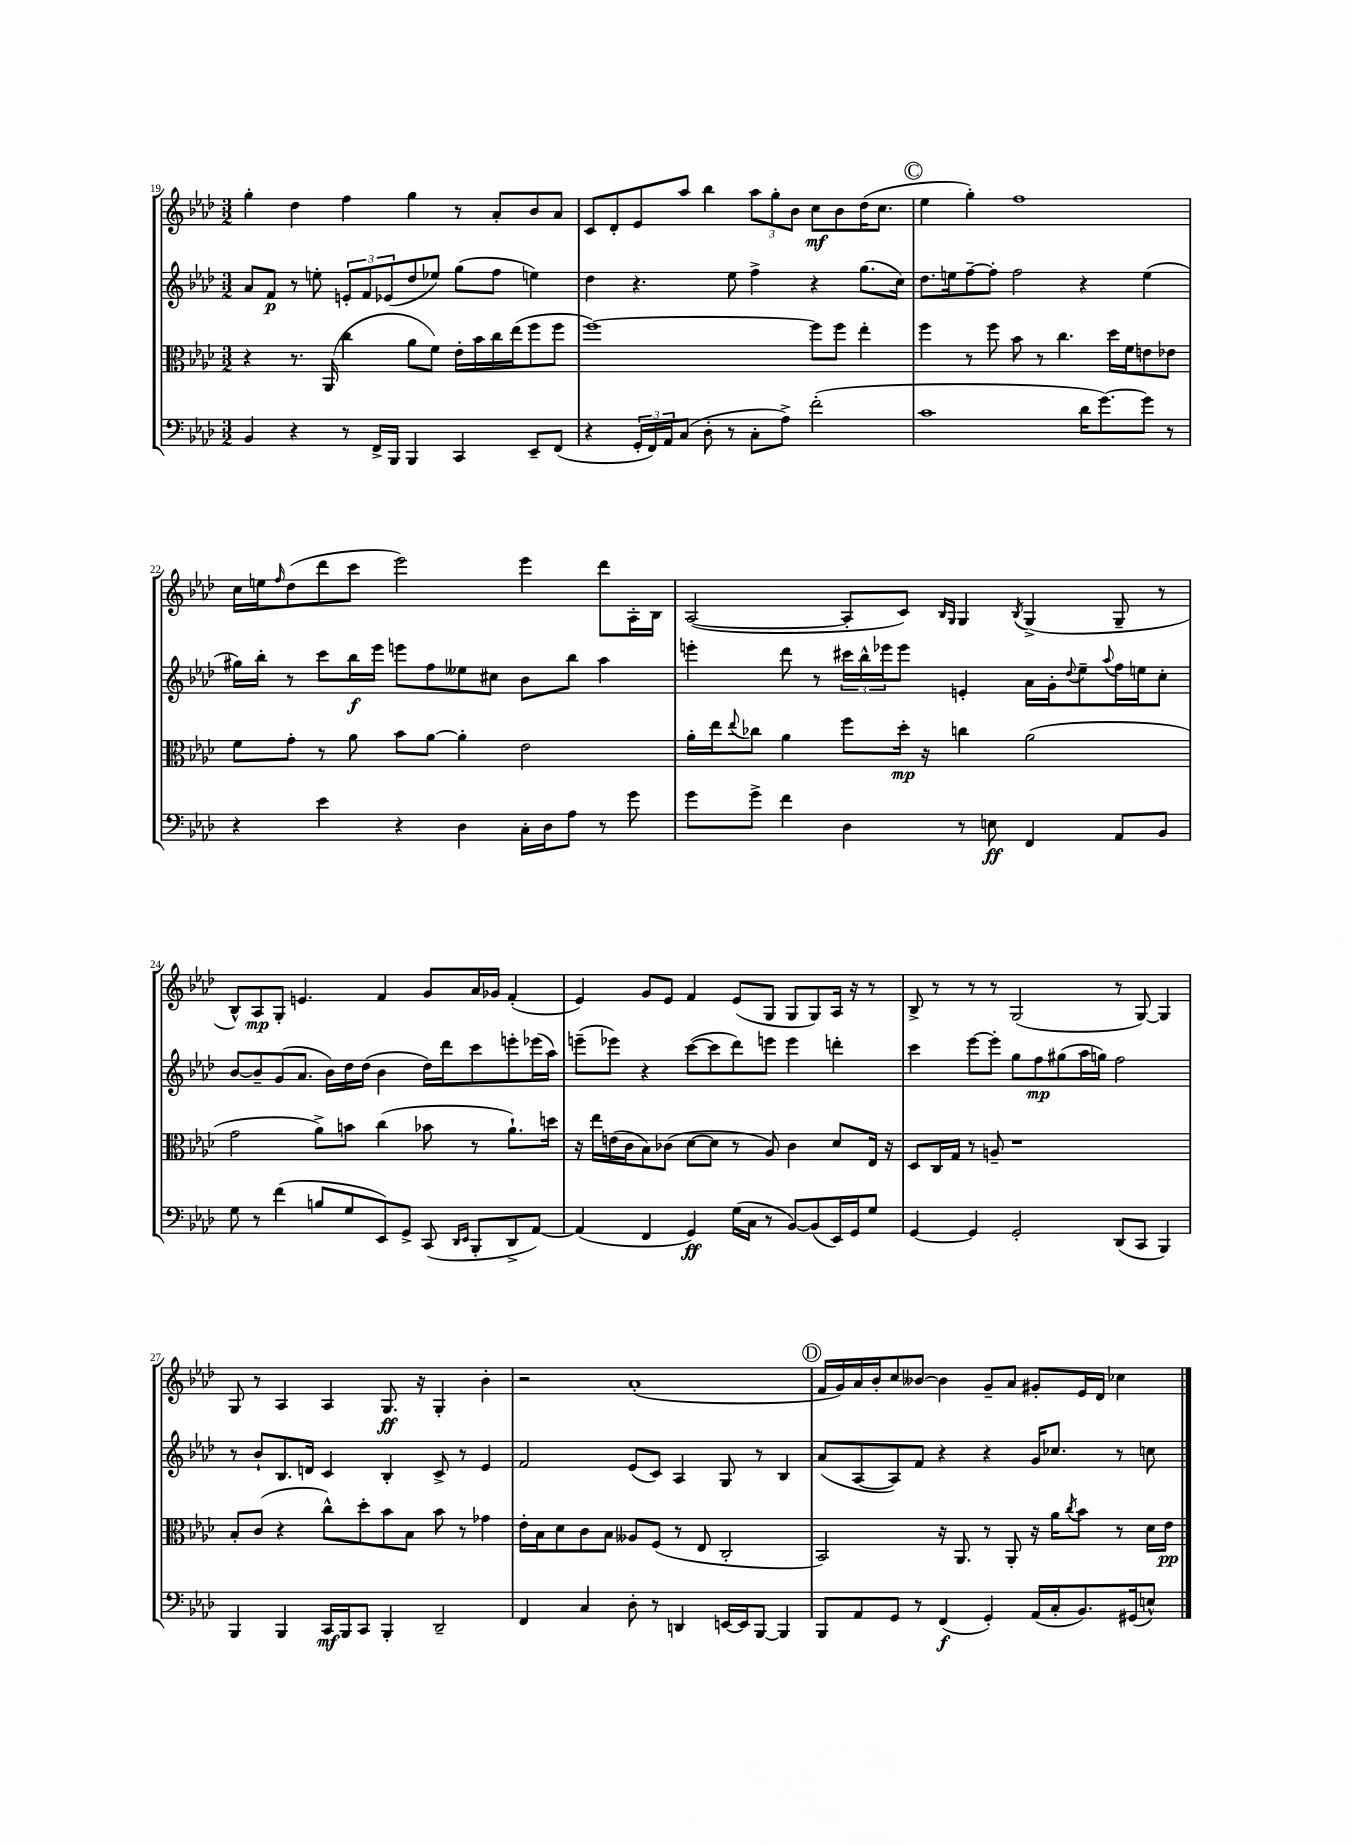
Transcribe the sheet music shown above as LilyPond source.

<<
\new StaffGroup <<
\new Staff = "s0" {
    \clef treble \key aes \major \numericTimeSignature \time 3/2
    g''4-. des''4 f''4 g''4 r8 aes'8-. bes'8 aes'8 |
    c'8 des'8-. ees'8 aes''8 bes''4 \tuplet 3/2 { aes''8 g''8-. bes'8 } c''8\mf bes'8 des''16( c''8. |
    \mark \markup { \circle "C" } ees''4 g''4-.) f''1 |
    c''16 e''16 \grace { f''16 } des''8( des'''8 c'''8 ees'''2) ees'''4 des'''8 aes16-. bes16 |
    aes2~( aes8-. c'8) \grace { bes16 g16 } g4 \acciaccatura { bes8 } g4->( g8-- r8 |
    bes8-^) aes8\mp g8-. e'4. f'4 g'8 aes'16 ges'16 f'4-.( |
    ees'4) g'8 ees'8 f'4 ees'8( g8 g8 g8) aes16 r16 r8 |
    bes8-> r8 r8 r8 g2( r8 g8~) g4 |
    g8 r8 aes4 aes4 g8.\ff r16 g4-. bes'4-. |
    r2 aes'1-.( |
    \mark \markup { \circle "D" } f'16 g'16) aes'16 bes'16-. c''8 beses'8~ beses'4 g'8-- aes'8 gis'8-. ees'16 des'16 ces''4 \bar "|." |
}
\new Staff = "s1" {
    \clef treble \key aes \major \numericTimeSignature \time 3/2
    aes'8 f'8\p r8 e''8-. \tuplet 3/2 { e'8-. f'8 ees'8( } des''8 ees''8) g''8( f''8 e''4) |
    des''4 r4. ees''8 f''4-> r4 g''8.( c''16) |
    \mark \markup { \circle "C" } des''8. e''16 f''8~-- f''8-. f''2 r4 e''4( |
    gis''16) bes''16-. r8 c'''8 bes''16\f ees'''16 e'''8 f''8 eeses''8 cis''8 bes'8 bes''8 aes''4 |
    e'''4-. des'''8 r8 \tuplet 3/2 { cis'''16 bes''16-^ ees'''16 } ees'''8 e'4-. aes'16 g'16-. \appoggiatura { des''8 } ees''8-- \appoggiatura { aes''8 } f''16 e''16 c''8-. |
    bes'8~ bes'8-- g'8( aes'8. bes'16) des''16 des''16( bes'4 des''16) des'''16 c'''8 e'''8-. ees'''16( aes''16) |
    e'''8--( ees'''8) r4 c'''8~( c'''8 des'''8) e'''8 e'''4 d'''4-. |
    c'''4 ees'''8~ ees'''8-. g''8 f''8\mp gis''8( aes''16 g''16) f''2 |
    r8 bes'8-! bes8. d'16 c'4 bes4-. c'8-> r8 ees'4 |
    f'2 ees'8( c'8) aes4 g8 r8 bes4 |
    \mark \markup { \circle "D" } aes'8( aes8~ aes8) f'8 r4 r4 g'16 ces''8. r8 c''8 \bar "|." |
}
\new Staff = "s2" {
    \clef alto \key aes \major \numericTimeSignature \time 3/2
    r4 r8. aes,16( c''4 aes'8 f'8) ees'16-. bes'16 c''16 ees''16( f''8 f''8 |
    f''1~) f''8 f''8 ees''4-. |
    \mark \markup { \circle "C" } f''4 r8 f''8 bes'8 r8 c''4. des''16 f'16 e'8 ees'8 |
    f'8 g'8-. r8 aes'8 bes'8 aes'8~ aes'4-. ees'2 |
    aes'16-. ees''16 \appoggiatura { ees''8 } ces''8 aes'4 f''8 des''16-.\mp r16 c''4 aes'2( |
    g'2 aes'8->) b'8 c''4( bes'8 r8 aes'8.-!) d''16 |
    r16 ees''16 e'16( c'16 bes8) ces'8( des'8~ des'8 r8 aes8) ces'4 des'8 ees16 r16 |
    des8 c16 g16 r8 a8-- r1 |
    bes8-. c'8( r4 c''8-^) des''8-. bes'8 bes8 bes'8 r8 ges'4 |
    ees'16-. bes16 des'8 c'8 bes8 aeses8 f8( r8 ees8 c2-. |
    \mark \markup { \circle "D" } bes,2) r16 aes,8. r8 aes,8-. r16 aes'16 \acciaccatura { c''8 } bes'8 r8 des'16 ees'16\pp \bar "|." |
}
\new Staff = "s3" {
    \clef bass \key aes \major \numericTimeSignature \time 3/2
    bes,4 r4 r8 f,16-> bes,,16 bes,,4 c,4 ees,8-- f,8( |
    r4 \tuplet 3/2 { g,16-. f,16) aes,16 } c8( des8-. r8 c8-. aes8->) f'2-.( |
    \mark \markup { \circle "C" } c'1 des'16 g'8.~) g'8 r8 |
    r4 ees'4 r4 des4 c16-. des16 aes8 r8 g'8 |
    g'8 g'8-> f'4 des4 r8 e8\ff f,4 aes,8 bes,8 |
    g8 r8 f'4( b8 g8 ees,8) g,8-> c,8( \grace { des,16 ees,16 } bes,,8-. des,8-> aes,8~) |
    aes,4( f,4 g,4\ff) g16( c16 r8 bes,8~) bes,8( ees,16) g,16 g8 |
    g,4~ g,4 g,2-. des,8( c,8 bes,,4) |
    bes,,4 bes,,4 c,16\mf bes,,16 c,8 bes,,4-. des,2-- |
    f,4 c4 des8-. r8 d,4 e,16~ e,16 bes,,8~ bes,,4 |
    \mark \markup { \circle "D" } bes,,8 aes,8 g,8 r8 f,4\f( g,4-.) aes,16( c16-. bes,8.) gis,16( e8-^) \bar "|." |
}
>>
>>
\layout { \context { \Score currentBarNumber = #19 } }
